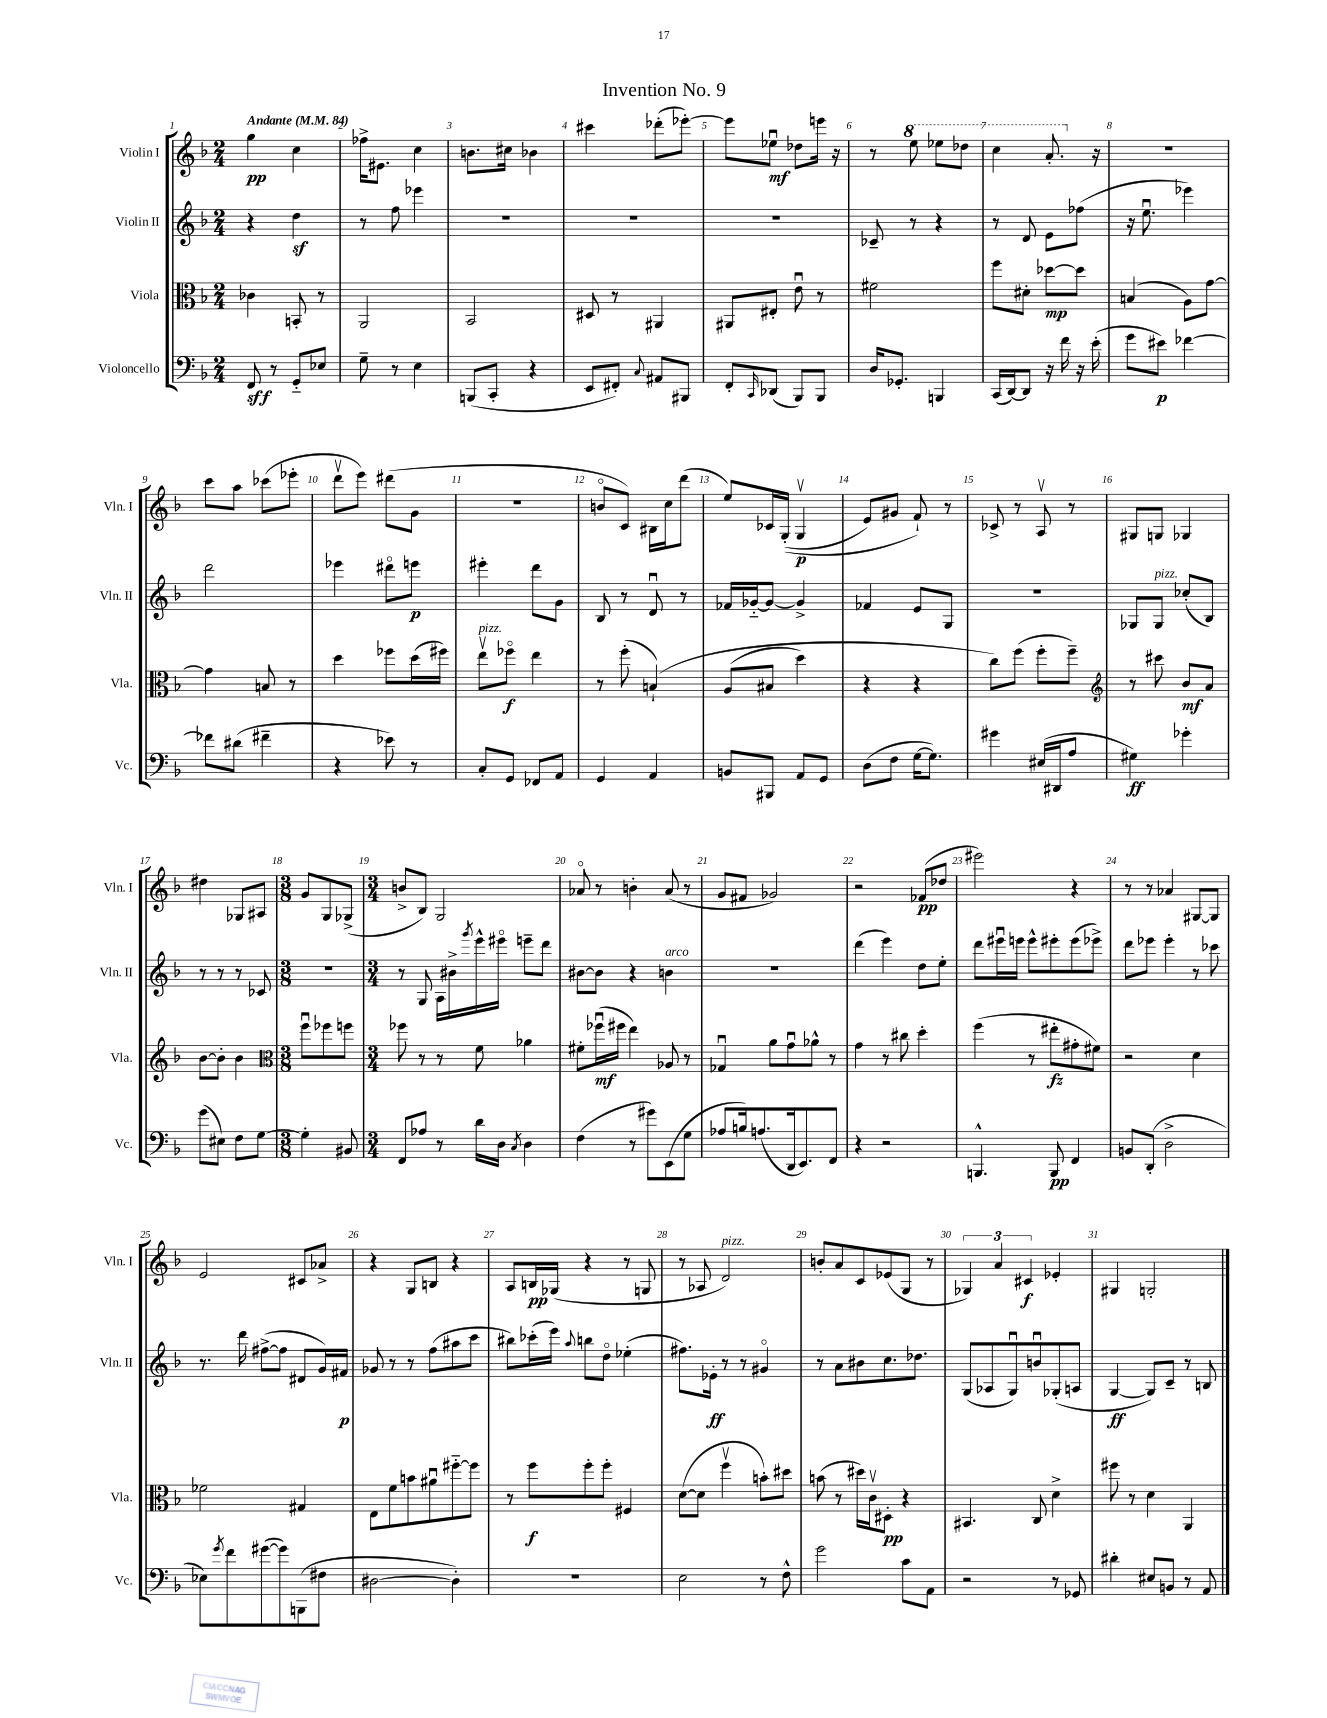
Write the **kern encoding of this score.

**kern	**kern	**kern	**kern
*staff4	*staff3	*staff2	*staff1
*clefF4	*clefC3	*clefG2	*clefG2
*k[b-]	*k[b-]	*k[b-]	*k[b-]
*M2/4	*M2/4	*M2/4	*M2/4
*MM84	*MM84	*MM84	*MM84
8FF/	4c-\	4r	4gg\
8r	.	.	.
8GG'~/L	8BB'/	4dd\	4cc\
8E-/J	8r	.	.
=	=	=	=
8G~\	2AA/	8r	16ff-^\LK
.	.	.	8.e#\J
8r	.	8ff\	.
4E\	.	4eee-\	4cc\
=	=	=	=
(8BBB/L	2BB-/	2r	8.b\L
8CC'/J	.	.	.
.	.	.	16cc#\Jk
4r	.	.	4b-\
=	=	=	=
8EE/L	8D#/	2r	4ccc#\
8FF#'/J)	8r	.	.
8qqC/	.	.	.
8AA#/L	4AA#/	.	(8ddd-'\L
8BBB#/J	.	.	[8eee-'\J)
=	=	=	=
8FF'/L	8AA#/L	2r	8eee-\]L
16qqCC/	.	.	.
(8DD-/J	8E#'/J	.	8ee-u\J
8BBB-/L)	8eu\	.	8dd-\L
8BBB-/J	8r	.	16eee\Jk
.	.	.	16r
=	=	=	=
16D/LK	2f#\	8c-~/	8r
8.GG-'/J	.	.	.
.	.	8r	8eee\
4BBB/	.	4r	8eee-\L
.	.	.	8ddd-\J
=	=	=	=
(16CC/LL	8ff\L	8r	4ccc\
[16DD/J)	.	.	.
8DD/]J	8d#'\J	8d/	.
16r	[8dd-\L	8e\L	8.aa'/
16f\	.	.	.
16r	8dd-\]J	(8ff-\J	.
(16e'\	.	.	16r
=	=	=	=
8g\L	(4B/	16r	2r
.	.	8.eeu\	.
8e#\J)	.	.	.
[4f-\	8A\L)	4eee-\)	.
.	[8g\J	.	.
=	=	=	=
8f-\]L	4g\]	2ddd\	8ccc\L
(8d#\J	.	.	8aa\J
4f#~\	8B/	.	(8ccc-\L
.	8r	.	8eee-'\J
=	=	=	=
4r	4dd\	4eee-\	8dddv\L
.	.	.	8eee\J)
8e-\)	8ff-\L	8ddd#o\L	(8ddd#\L
8r	(16dd\L	8eee\J	8g\J
.	16ff#\JJ)	.	.
=	=	=	=
8C'/L	8eev\L	4eee#'\	2r
8GG/J	8ff-o\J	.	.
8FF-/L	4ee\	8ddd\L	.
8AA/J	.	8g\J	.
=	=	=	=
4GG/	8r	8B-/	8bo/L
.	(8ff'\	8r	8c/J)
4AA/	&(4B`/)	8du/	16B#\LL
.	.	.	16cc\J
.	.	8r	(8ddd\J
=	=	=	=
8BB/L	(8A/L	16f-/LL	8ee/L)
.	.	[16g-'~/J	.
8BBB#/J	8B#/J	8g-/_J	16c-/L
.	.	.	&((16G'/JJ
8AA/L	4dd\)	4g-^/]	4Gv/
8GG/J	.	.	.
=	=	=	=
(8D\L	4r	4f-/	8e/L)
8F\J	.	.	8g#/J
[16G\LK	4r	8e/L	8f`/&)
8.G\]J)	.	.	.
.	.	8G/J	8r
=	=	=	=
4g#\	8cc\L&)	2r	8c-^/
.	(8ff\J	.	8r
(16E#/LL	8ff'\L	.	8Av/
16DD#/J	.	.	.
8A/J	8ff~\J)	.	8r
=	=	=	=
*	*clefG2	*	*
4G#\)	8r	8G-/L	8G#/L
.	8ccc#\	8G-/J	8G/J
4g-'\	8b-/L	(8cc-'/L	4G-/
.	8a/J	8B-/J)	.
=	=	=	=
(8g\L	[8b-\L	8r	4dd#\
8E#\J)	8b-'\]J	8r	.
8F\L	4b-\	8r	8G-/L
[8G\J	.	8c-/	8A#/J
=	=	=	=
*	*clefC3	*	*
*M3/8	*M3/8	*M3/8	*M3/8
4G'\]	8ffu\L	4.r	8g/L
.	8ff-\	.	8G/
8BB#/	8ff\J	.	(8G-^/J
=	=	=	=
*M3/4	*M3/4	*M3/4	*M3/4
8FF/L	8ff-\	8r	8b^/L
8A-/J	8r	8G/	8B-/J)
8r	8r	16A\LL	2G/
.	.	16b#^\	.
.	.	8qggg/	.
16d\LL	8f\	16eee^^\	.
16D\JJ	.	16eee#o\JJ	.
8qC/	.	.	.
4D\	4a-\	8eee~\L	.
.	.	8ddd\J	.
=	=	=	=
(4F\	8f#'\L	[8b#\L	8a-o/
.	(16ff-u\L	8b#\]J	8r
.	16ff#\JJ	.	.
8r	4ee\)	4r	4b'\
8g#\L)	.	.	.
(8EE\	8A-/	4b\	(8a-/
8G\J	8r	.	8r
=	=	=	=
8A-/L	4G-u/	2.r	8g/L
16B/k)	.	.	8f#/J
(8.A/	.	.	.
.	8a\L	.	2g-/)
16DD/k	8gu\	.	.
8.EE/)	.	.	.
.	8a-^^\J	.	.
8FF/J	8r	.	.
=	=	=	=
4r	4g\	(4ddd\	2r
2r	8r	4eee\)	.
.	8cc#\	.	.
.	4dd'\	8dd\L	(8f-/L
.	.	8ee'\J	8dd-/J
=	=	=	=
4.BBB^^/	(4ff\	8ddd\L	2eee#\)
.	.	16eee#u\L	.
.	.	16eee\JJ	.
.	8r	8eee^^\L	.
8BBB/	8ee#'\L	8eee#'\	.
4FF/	8g#'\	(8eee#\	4r
.	8f#\J)	8eee-^\J)	.
=	=	=	=
8BB/L	2r	8ddd\L	8r
(8DD'/J	.	8eee-\J	8r
2D^\	.	4eee-'\	4a-/
.	4d\	8r	[8G#/L
.	.	8ccc-\	8G#/]J
=	=	=	=
8E-\L)	2f-\	8.r	2e/
8qg/	.	.	.
8f\	.	.	.
.	.	16ddd\	.
([8g#\	.	([8ff#^\L	.
8g#\])	.	8ff#\]J	.
(8BBB\	4G#/	8d#/L	8c#/L
8F#\J	.	16g/L)	8a-^/J
.	.	16f#/JJ	.
=	=	=	=
[2D#\	8E\L	8g-/	4r
.	8f\	8r	.
.	8b\	8r	8G/L
.	8a#u\	(8ff\L	8B/J
4D#'\])	[8ff#'~\	8aa#\	4r
.	8ff#\]J	8ccc\J	.
=	=	=	=
2.r	8r	8bb#\L)	8A/L
.	8ff\L	(16ccc-'\L	16B/L
.	.	16eee\JJ)	(16G-/JJ
.	.	8qqaa/	.
.	8ff'\	8bb\L	4r
.	8ff'\J	8ddo\J	.
.	4F#/	(4ee-'\	8r
.	.	.	8G/
=	=	=	=
2E\	([8d\L	8.ff#\L)	8r
.	8d\]J	.	8A-/
.	.	16e-'\Jk	.
.	4ffv\	8r	2d/)
.	.	8r	.
8r	8b'\L)	4g#o/	.
8F^^\	8dd#\J	.	.
=	=	=	=
2g\	(8b\	8r	8b'/L
.	8r	8a\L	8a/
.	16dd#\LL)	8b#\	8c/
.	16cv\J	.	.
.	8D#'\J	8.cc\	(8e-/
8c\L	4r	.	8G/J
.	.	8.dd-\J	.
8AA\J	.	.	8r
=	=	=	=
2r	4.BB#/	(8G/L	6G-/)
.	.	8A-/	.
.	.	.	6a/
.	.	8Gu/)	.
.	.	.	6c#/
.	8C/	8bu/	.
8r	4d^\	(8G-'/	4e-'/
8GG-/	.	8A/J	.
=	=	=	=
4d#'\	8ff#\	[4G/	4G#/
.	8r	.	.
8E#/L	4d\	8G/]L)	2G'/
8BB/J	.	8c~/J	.
8r	4AA/	8r	.
8AA/	.	8B/	.
==	==	==	==
*-	*-	*-	*-
